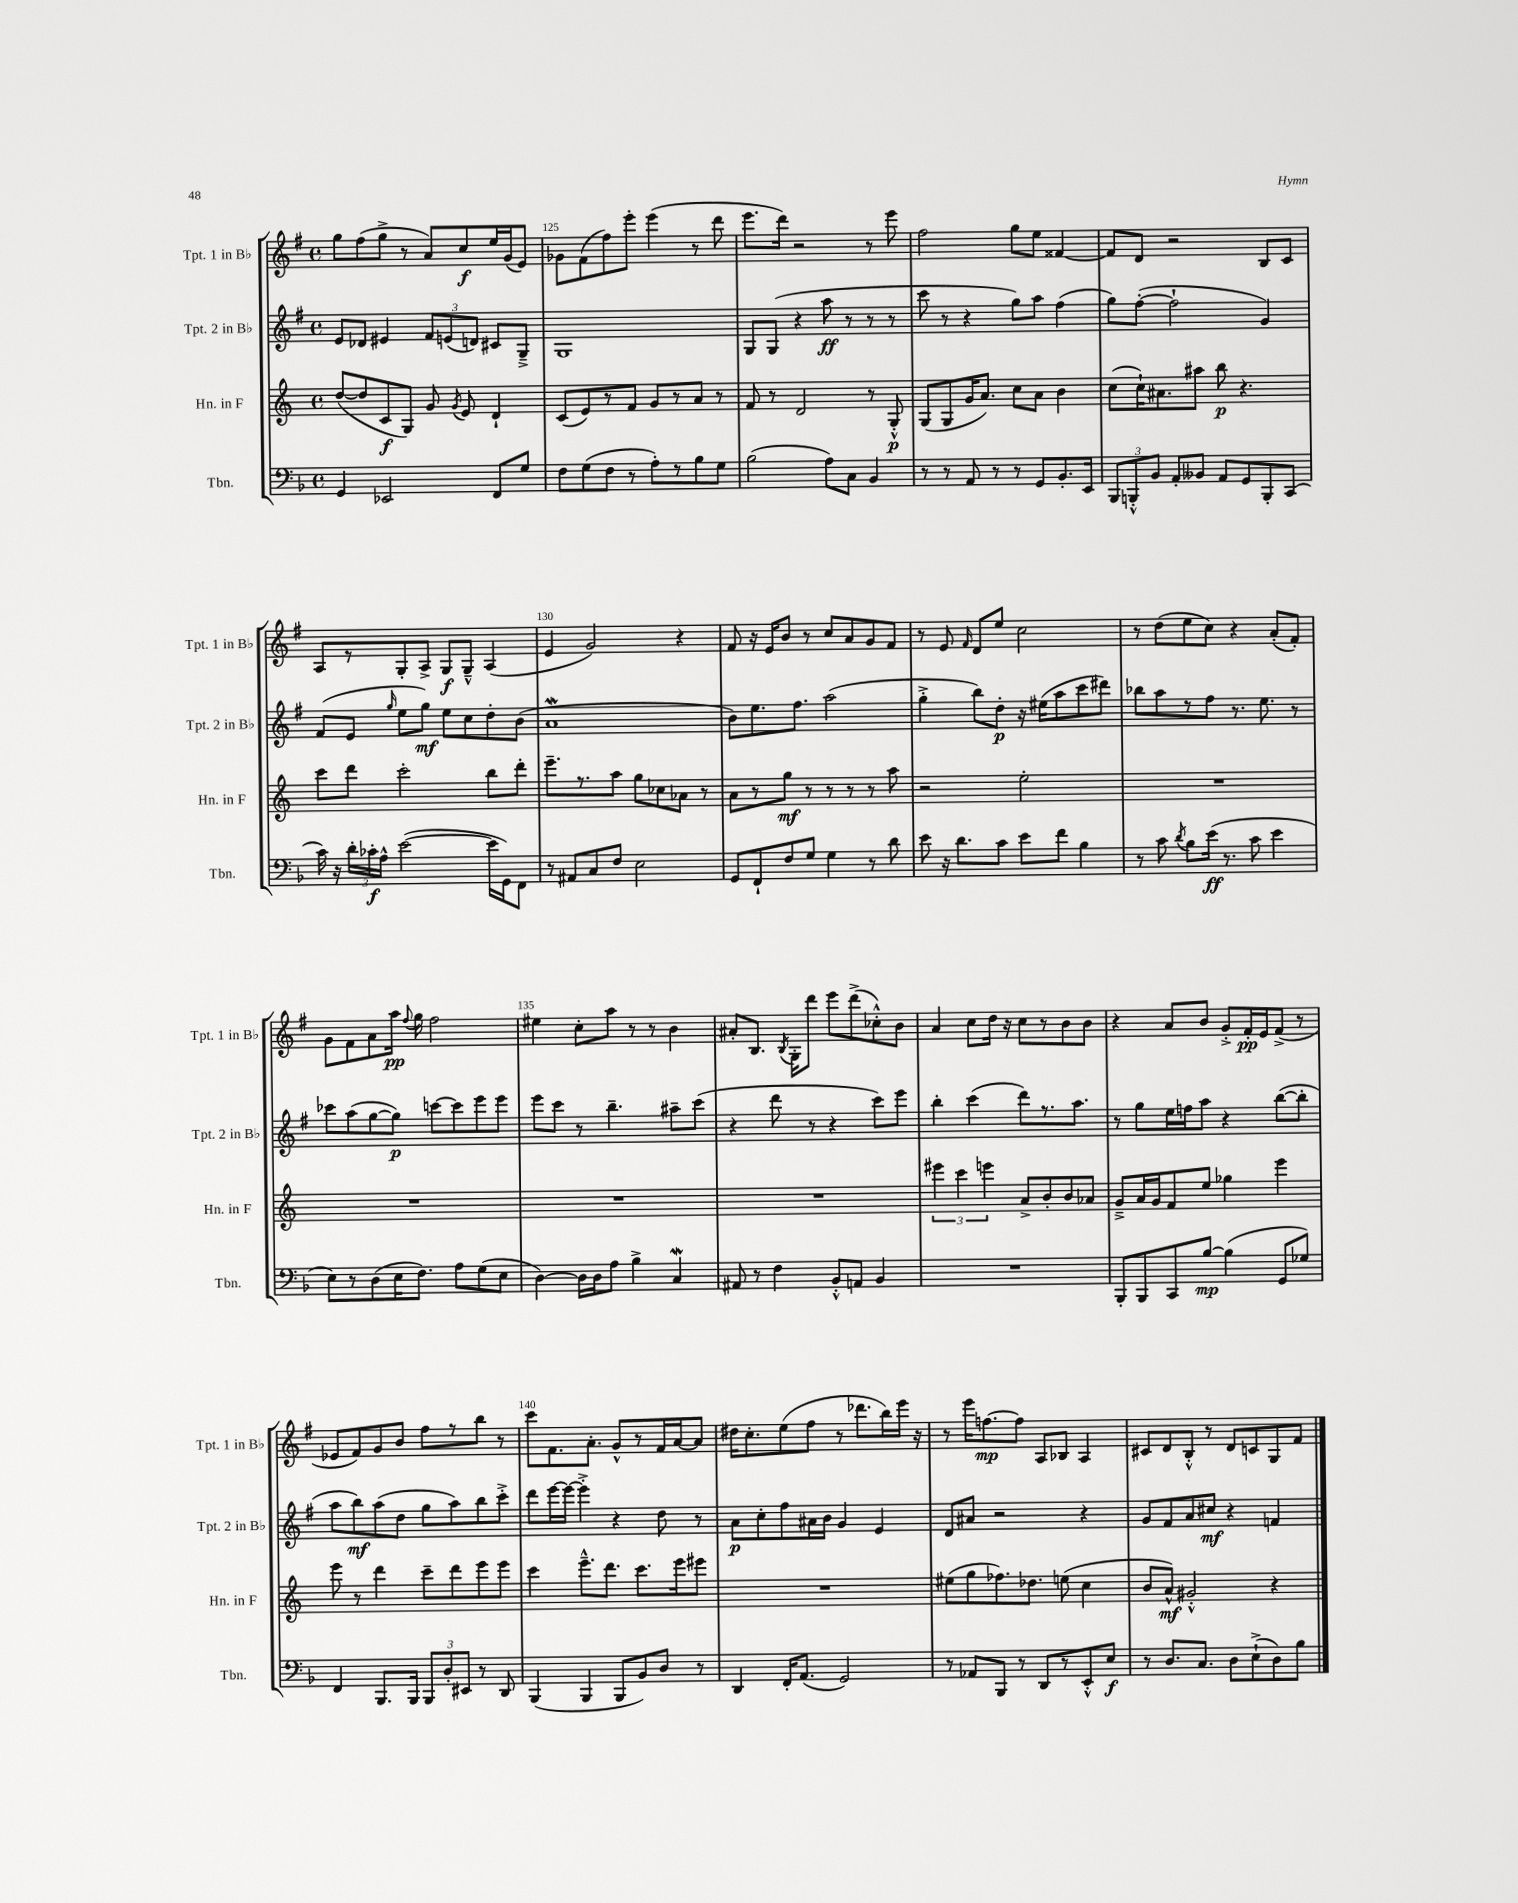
<<
\new StaffGroup <<
\new Staff = "s0" \with { instrumentName = "Tpt. 1 in Bb" shortInstrumentName = "Tpt. 1 in Bb" } {
    \clef treble \key g \major \defaultTimeSignature \time 4/4
    \autoBeamOff g''8[ fis''8( g''8]-> r8 a'8[) c''8\f e''16 g'16( e'8]) |
    ges'8[ fis'8( fis''8) e'''8]-. e'''4( r8 d'''8 |
    e'''8.[ d'''16]) r2 r8 e'''8 |
    fis''2 g''8[ e''8] fisis'4~ |
    fisis'8[ d'8] r2 b8[ c'8] |
    a8[ r8 g8-. a8]-> g8[\f g8]---^ a4( |
    e'4 g'2) r4 |
    fis'8 r16 e'16[ b'8] r8 c''8[ a'8 g'8 fis'8] |
    r8 e'8 \grace { fis'16 } d'8[ e''8] c''2 |
    r8 d''8[( e''8 c''8]) r4 a'8[-.( fis'8]-.) |
    g'8[ fis'8 a'8 a''16]\pp \appoggiatura { fis''8 } g''16 fis''2 |
    eis''4 c''8[-. a''8] r8 r8 b'4 |
    ais'8[-. b8.] \acciaccatura { b8 } g16[-. d'''8] e'''8[ d'''8->( ces''8-.-^) b'8] |
    a'4 c''8[ d''16] r16 c''8[ r8 b'8 b'8] |
    r4 a'8[ b'8] g'8[-.-> fis'16-.\pp e'16 fis'8]->( r8 |
    ees'8[ fis'8) g'8 b'8] fis''8[ r8 b''8] r8 |
    c'''8[ fis'8. a'8.]-. g'8[-^ r8 fis'16 a'16~ a'8] |
    dis''16[ c''8.-. e''8( fis''8] r8 des'''8.[ b''16) e'''16] r16 |
    r8 e'''16[ f''8.~\mp f''8] a8[ bes8] a4 |
    cis'8[ d'8 b8]-.-^ r8 d'8[ c'8 g8 fis'8] \bar "|." |
}
\new Staff = "s1" \with { instrumentName = "Tpt. 2 in Bb" shortInstrumentName = "Tpt. 2 in Bb" } {
    \clef treble \key g \major \defaultTimeSignature \time 4/4
    \autoBeamOff e'8[ des'8] eis'4 \tuplet 3/2 { fis'8[ e'8( d'8]) } cis'8[ g8]---> |
    g1 |
    g8[ g8]( r4 a''8\ff r8 r8 r8 |
    c'''8 r8 r4 g''8[) a''8] fis''4( |
    g''8[) fis''8]~-.( fis''2-! g'4) |
    fis'8[( e'8] \grace { g''16 } e''8[ g''8]\mf) e''8[ c''8 d''8-. b'8]( |
    a'1\mordent |
    b'8[) e''8. fis''8.] a''2( |
    g''4-.-> b''8[) d''8]-.\p r16 eis''16[( a''8 c'''8 dis'''8]) |
    bes''8[ a''8 r8 fis''8] r8. e''8. r8 |
    ces'''8[ a''8( g''8~ g''8]\p) c'''8[~ c'''8 e'''8 e'''8] |
    e'''8[ c'''8] r8 b''4.-- ais''8[-- c'''8]( |
    r4 d'''8 r8 r4 c'''8[) e'''8] |
    b''4-. c'''4( d'''8[) r8. a''8.] |
    r8 g''8[ e''16 f''16 a''8] r4 b''8[~( b''8]-. |
    a''8[ b''8\mf) a''8( d''8] g''8[ a''8) b''8 c'''8]-.-> |
    d'''8[ e'''16~ e'''16]~ e'''4-.-> r4 d''8 r8 |
    a'8[\p c''8-. fis''8 ais'16 b'16] g'4 e'4 |
    d'8[ ais'8] r2 r4 |
    g'8[ fis'8 a'8 cis''8]\mf r4 f'4 \bar "|." |
}
\new Staff = "s2" \with { instrumentName = "Hn. in F" shortInstrumentName = "Hn. in F" } {
    \clef treble \key c \major \defaultTimeSignature \time 4/4
    \autoBeamOff d''8[~( d''8 c'8\f g8]) g'8 \acciaccatura { g'8 } e'8 d'4-! |
    c'8[( e'8) r8 f'8] g'8[ r8 a'8] r8 |
    f'8 r8 d'2 r8 g8-.-^\p |
    g8[( g8 g'16 a'8.]) c''8[ a'8] b'4 |
    c''8[( c''16-!) ais'8. ais''8] b''8\p r4. |
    c'''8[ d'''8] c'''2-. b''8[ d'''8]-. |
    e'''8.[-- r8. a''8] g''8[ ces''8 aes'8] r8 |
    a'8[ r8 g''8]\mf r8 r8 r8 r8 a''8 |
    r2 e''2-. |
    R1 |
    R1 |
    R1 |
    R1 |
    \tuplet 3/2 { eis'''4 c'''4 e'''4 } a'8[-> b'8-. b'8 aes'8] |
    g'8[---> a'16 g'16 f'8 e''8] ges''4 e'''4 |
    e'''8 r8 d'''4 c'''8[-- d'''8 e'''8 e'''8] |
    c'''4 e'''8.[---^ d'''8.] c'''8.[ e'''16 eis'''8] |
    R1 |
    eis''8[( g''8 fes''8.) des''8.] e''8( c''4 |
    b'8[ a'8]-^\mf) gis'2-.-^ r4 \bar "|." |
}
\new Staff = "s3" \with { instrumentName = "Tbn." shortInstrumentName = "Tbn." } {
    \clef bass \key f \major \defaultTimeSignature \time 4/4
    \autoBeamOff g,4 ees,2 f,8[ g8] |
    f8[ g8( f8] r8 a8[-.) r8 bes8 g8] |
    bes2( a8[) c8] bes,4 |
    r8 r8 a,8 r8 r8 g,8[ bes,8.-. e,16] |
    \tuplet 3/2 { bes,,8[ b,,8-.-^ bes,8] } a,8[-. beses,8] a,8[ g,8 b,,8-. c,8]( |
    c'16) r16 \tuplet 3/2 { d'16[-. ces'16-.\f a16]-^ } e'2~( e'16[ g,16) f,8] |
    r8 ais,8[ c8 f8] e2 |
    g,8[ f,8-! f8 g8] g4 r8 d'8 |
    e'8 r16 d'8.[ c'8] e'8[ f'8] bes4 |
    r8 c'8 \acciaccatura { d'8 } bes8[ e'16]\ff( r8. c'8 e'4 |
    e8[) r8 d8( e16 f8.]) a8[ g8( e8] |
    d4~) d16[ d16 a8] bes4-> c4\mordent |
    ais,8 r8 f4 bes,8[-.-^ a,8] bes,4 |
    R1 |
    bes,,8[-. bes,,8 c,8 bes8]~\mp bes4( g,8[ ges8]) |
    f,4 bes,,8.[ bes,,16] \tuplet 3/2 { bes,,8[ d8-. eis,8] } r8 d,8 |
    bes,,4( bes,,4 bes,,8[ bes,8) d8] r8 |
    d,4 f,16[-. a,8.]( g,2) |
    r8 aes,8[ bes,,8] r8 d,8[ r8 e,8-.-^ e8]\f |
    r8 d8.[ c8.] d8[ e8-!->( d8) bes8] \bar "|." |
}
>>
>>
\layout { \context { \Score currentBarNumber = #124 \override BarNumber.break-visibility = ##(#f #t #t) barNumberVisibility = #(every-nth-bar-number-visible 5) } }
